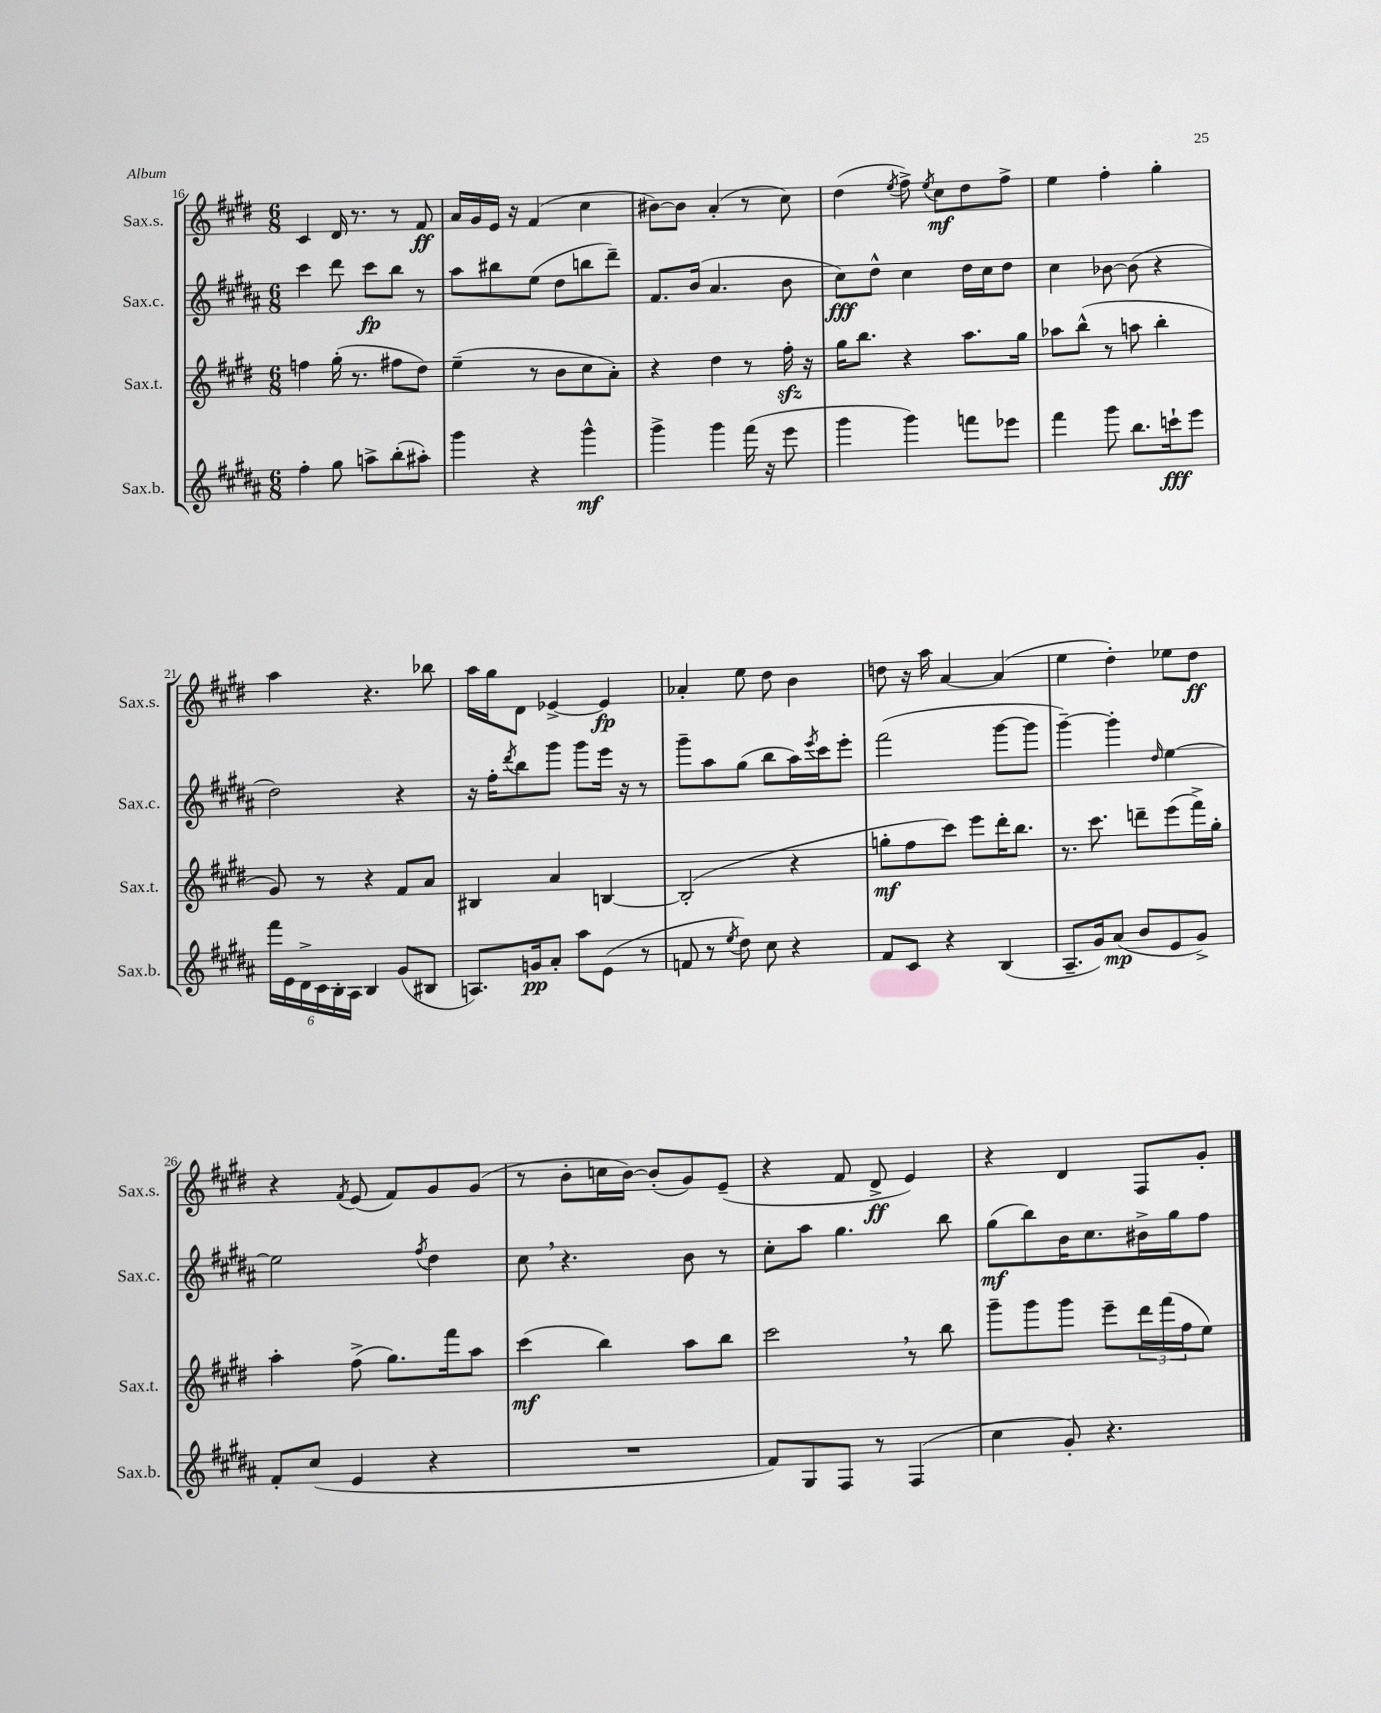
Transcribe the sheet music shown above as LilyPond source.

<<
\new StaffGroup <<
\new Staff = "s0" \with { instrumentName = "Sax.s." shortInstrumentName = "Sax.s." } {
    \clef treble \key e \major \numericTimeSignature \time 6/8
    cis'4 dis'16 r8. r8 fis'8\ff |
    a'16 gis'16 e'16 r16 fis'4( cis''4 |
    bis'8~) bis'8 a'4-.( r8 cis''8) |
    dis''4( \acciaccatura { e''8 } fis''8->) \acciaccatura { e''8 } cis''8\mf dis''8 fis''8-> |
    e''4 fis''4-. gis''4-. |
    a''4 r4. bes''8 |
    a''16 gis''16 dis'8 ees'4~-> ees'4\fp |
    aes'4-. e''8 dis''8 b'4 |
    d''8 r16 a''16 a'4~ a'4( |
    e''4 dis''4-.) ees''8 dis''8\ff |
    r4 \acciaccatura { fis'8 } e'8( fis'8) gis'8 gis'8( |
    r8 b'8-. c''16 b'16~) b'8-.( gis'8) e'8--( |
    r4 fis'8 dis'8->\ff e'4) |
    r4 dis'4 fis8 gis'8-. \bar "|." |
}
\new Staff = "s1" \with { instrumentName = "Sax.c." shortInstrumentName = "Sax.c." } {
    \clef treble \key b \major \numericTimeSignature \time 6/8
    cis'''4 dis'''8 cis'''8\fp b''8 r8 |
    ais''8 bis''8 e''8( dis''8 b''8 dis'''8--) |
    fis'8. b'16( ais'4. b'8 |
    cis''8\fff) dis''8-^ cis''4 dis''16 cis''16 dis''8 |
    cis''4 bes'8~ bes'8( r4 |
    dis''2) r4 |
    r16 fis''16-. \acciaccatura { dis'''8 } b''8 gis'''8 gis'''8 e'''16 r16 r8 |
    gis'''8-- ais''8 gis''8( b''8 ais''16) \acciaccatura { e'''8 } cis'''16 e'''8-. |
    fis'''2( gis'''8~ gis'''8 |
    gis'''4~--) gis'''4-. \grace { dis''16 } e''4~ |
    e''2 \acciaccatura { fis''8 } dis''4 |
    cis''8 \breathe r4. b'8 r8 |
    cis''8-. ais''8 gis''4. b''8 |
    gis''8\mf( b''8) b'16 cis''8. bis'16-> gis''16 fis''8 \bar "|." |
}
\new Staff = "s2" \with { instrumentName = "Sax.t." shortInstrumentName = "Sax.t." } {
    \clef treble \key e \major \numericTimeSignature \time 6/8
    f''4 gis''16-.( r8. fis''8 dis''8) |
    e''4--( r8 b'8 cis''8 a'8-.) |
    r4 dis''4 r8 fis''16-.\sfz r16 |
    gis''16 b''8. r4 a''8. gis''16 |
    aes''8 b''8-^( r8 a''8 b''4-. |
    gis'8) r8 r4 fis'8 a'8 |
    bis4 a'4 b4~ |
    b2-.( r4 |
    g''8-.\mf fis''8 cis'''8) e'''8 dis'''16-. b''8. |
    r8. cis'''8. d'''8-- e'''8( fis'''16->) gis''16-. |
    a''4-. fis''8->( gis''8.) fis'''16 a''8 |
    cis'''4\mf( b''4) a''8 b''8 |
    cis'''2 \breathe r8 b''8 |
    gis'''8-- gis'''8 gis'''8 e'''8-- \tuplet 3/2 { dis'''16 fis'''16( fis''16 } e''8) \bar "|." |
}
\new Staff = "s3" \with { instrumentName = "Sax.b." shortInstrumentName = "Sax.b." } {
    \clef treble \key b \major \numericTimeSignature \time 6/8
    fis''4-. gis''8 a''8-> b''8-.( ais''8-.) |
    gis'''4 r4 gis'''4-^\mf |
    gis'''4-> gis'''4 fis'''16( r16 e'''8 |
    gis'''4 gis'''4) f'''8 ees'''8 |
    fis'''4 gis'''8 b''8. c'''16-!\fff e'''8 |
    \tuplet 6/4 { fis'''16 e'16 dis'16-> cis'16 b16-. ais16 } b4 gis'8( bis8 |
    a8.) g'16\pp ais'8-. ais''8 e'8( r8 |
    f'8 r8 \acciaccatura { e''8 } dis''8) cis''8 r4 |
    fis'8 cis'8 r4 b4( |
    ais8.-- gis'16) ais'8\mp( b'8 e'8 gis'8->) |
    fis'8-. cis''8( e'4 r4 |
    R2. |
    fis'8) gis8 fis8 r8 fis4( |
    cis''4 gis'8-.) r4. \bar "|." |
}
>>
>>
\layout { \context { \Score currentBarNumber = #16 } }
